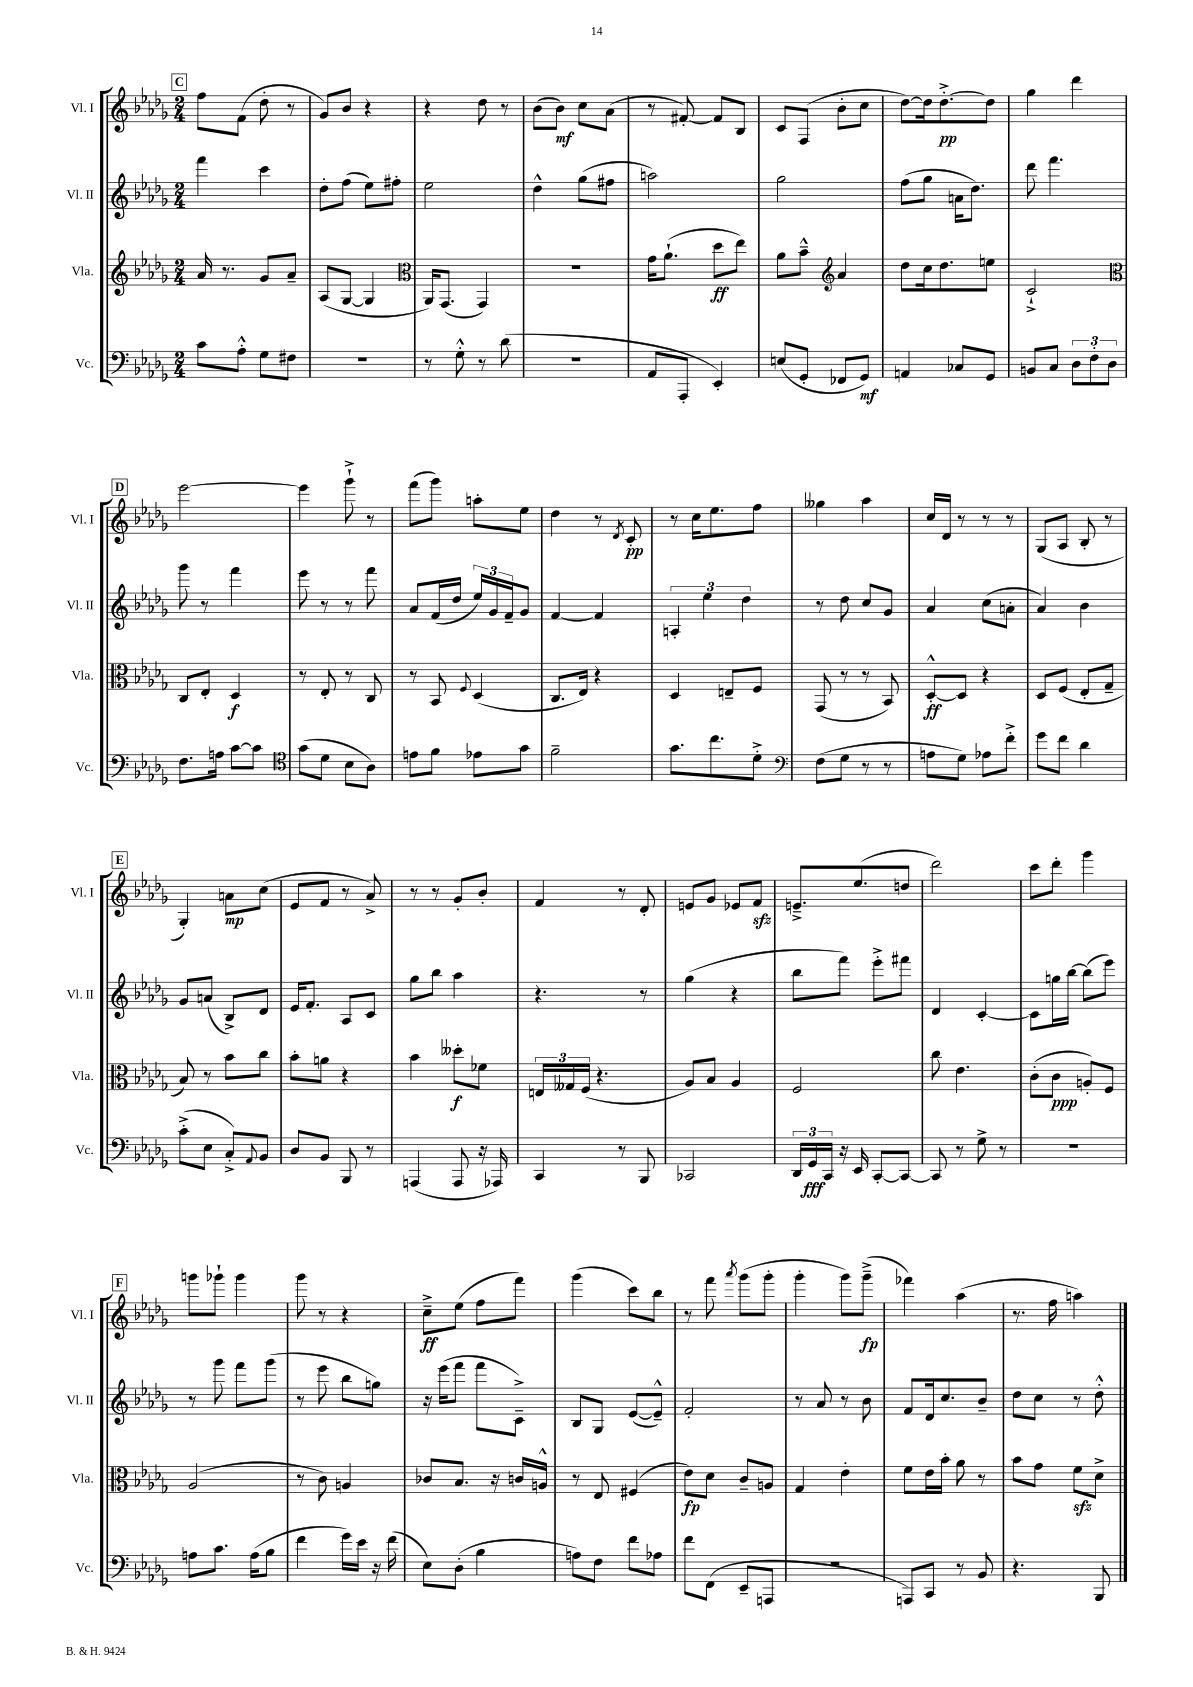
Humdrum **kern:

**kern	**dynam	**kern	**dynam	**kern	**kern	**dynam
*part4	*part4	*part3	*part3	*part2	*part1	*part1
*staff4	*staff4	*staff3	*staff3	*staff2	*staff1	*staff1
*I"Vc.	*	*I"Vla.	*	*I"Vl. II	*I"Vl. I	*
*I'Vc.	*	*I'Vla.	*	*I'Vl. II	*I'Vl. I	*
*clefF4	*	*clefG2	*	*clefG2	*clefG2	*
*k[b-e-a-d-g-]	*	*k[b-e-a-d-g-]	*	*k[b-e-a-d-g-]	*k[b-e-a-d-g-]	*
*M2/4	*	*M2/4	*	*M2/4	*M2/4	*
!!LO:REH:place=s1:t=C
=21	=21	=21	=21	=21	=21	=21
8c\L	.	16a-/	.	4fff\	8ff\L	.
.	.	8.r	.	.	.	.
8A-'^^\J	.	.	.	.	(8f\J	.
8G-\L	.	8g-/L	.	4ccc\	8dd-'\	.
8F#X\J	.	8a-~/J	.	.	8r	.
=22	=22	=22	=22	=22	=22	=22
2r	.	(8A-/L	.	8dd-'\L	8g-/L)	.
.	.	[8G-/J	.	(8ff\J	8b-/J	.
.	.	4G-/]	.	8ee-\L)	4r	.
.	.	.	.	8ff#X'\J	.	.
=23	=23	=23	=23	=23	=23	=23
*	*	*clefC3	*	*	*	*
8r	.	16AA-/KL)	.	2ee-\	4r	.
.	.	(8.GG-/J	.	.	.	.
8G-'^^\	.	.	.	.	.	.
8r	.	4GG-/)	.	.	8dd-\	.
(8d-\	.	.	.	.	8r	.
=24	=24	=24	=24	=24	=24	=24
2r	.	2r	.	4dd-^^\	(8b-\L	.
.	.	.	.	.	8b-\J)	mf
.	.	.	.	(8gg-\L	8cc\L	.
.	.	.	.	8ff#X\J	(8a-\J	.
=25	=25	=25	=25	=25	=25	=25
8AA-/L	.	16g-\KL	.	2aan\)	8r	.
.	.	(8.a-`\J	.	.	.	.
8AAA-'/J	.	.	.	.	[8f#X'/)	.
4EE-'/)	.	8dd-\L	ff	.	8f#/L]	.
.	.	8ee-\J)	.	.	8B-/J	.
=26	=26	=26	=26	=26	=26	=26
(8En/L	.	8a-\L	.	2gg-\	8c/L	.
8GG-'/J	.	8b-~^^\J	.	.	(8F/J	.
*	*	*clefG2	*	*	*	*
8FF-X/L	.	4a-/	.	.	8b-'\L	.
8GG-/J)	mf	.	.	.	8cc\J	.
=27	=27	=27	=27	=27	=27	=27
4AAn/	.	8dd-\L	.	(8ff\L	[8dd-\L)	.
.	.	16cc\k	.	8gg-\J	16dd-\k]	.
.	.	8.dd-\	.	.	[8.dd-'^\	pp
8C-X/L	.	.	.	16an\KL	.	.
.	.	.	.	8.dd-\J)	.	.
8GG-/J	.	8een\J	.	.	8dd-\J]	.
=28	=28	=28	=28	=28	=28	=28
8BBn/L	.	2c`^/	.	8ddd-\	4gg-\	.
8C/J	.	.	.	4.fff\	.	.
12D-\L	.	.	.	.	4ddd-\	.
12F'\	.	.	.	.	.	.
12D-\J	.	.	.	.	.	.
!!LO:LB:g=z
!!LO:REH:place=s1:t=D
=29	=29	=29	=29	=29	=29	=29
*	*	*clefC3	*	*	*	*
8.F\L	.	8C/L	.	8ggg-\	[2eee-\	.
.	.	8E-'/J	.	8r	.	.
16An\Jk	.	.	.	.	.	.
[8c\L	.	4D-/	f	4fff\	.	.
8c\J]	.	.	.	.	.	.
=30	=30	=30	=30	=30	=30	=30
*clefC4	*	*	*	*	*	*
(8g-\L	.	8r	.	8eee-\	4eee-\]	.
8d-\J	.	8E-'/	.	8r	.	.
8B-\L	.	8r	.	8r	8ggg-`^\	.
8A-\J)	.	8C/	.	8fff\	8r	.
=31	=31	=31	=31	=31	=31	=31
8en\L	.	8r	.	8a-/L	(8fff\L	.
8f\J	.	8BB-/	.	(16f/L	8ggg-\J)	.
.	.	.	.	16dd-/JJ	.	.
.	.	8qqF/	.	.	.	.
8e-X\L	.	(4D-/	.	24ee-/LL)	8aan'\L	.
.	.	.	.	24g-/	.	.
.	.	.	.	24f~/J	.	.
8g-\J	.	.	.	8g-/J	8ee-\J	.
=32	=32	=32	=32	=32	=32	=32
2f~\	.	8.C/L	.	[4f/	4dd-\	.
.	.	16E-/Jk)	.	.	.	.
.	.	4r	.	4f/]	8r	.
.	.	.	.	.	8qd-/	.
.	.	.	.	.	8c'/	pp
=33	=33	=33	=33	=33	=33	=33
8.g-\L	.	4D-/	.	6An'/	8r	.
.	.	.	.	.	16cc\KL	.
.	.	.	.	6ee-\	.	.
8.cc\	.	.	.	.	8.ee-\	.
.	.	8En~/L	.	.	.	.
.	.	.	.	6dd-\	.	.
8d-'^\J	.	8F/J	.	.	8ff\J	.
=34	=34	=34	=34	=34	=34	=34
*clefF4	*	*	*	*	*	*
(8F\L	.	(8GG-/	.	8r	4gg--X\	.
8G-\J	.	8r	.	8dd-\	.	.
8r	.	8r	.	8cc/L	4aa-\	.
8r	.	8BB-/)	.	8g-/J	.	.
=35	=35	=35	=35	=35	=35	=35
8An\L	.	[8D-'^^/L	ff	4a-/	16cc/LL	.
.	.	.	.	.	16d-/JJ	.
8G-\J)	.	8D-/J]	.	.	8r	.
8A-X\L	.	4r	.	(8cc\L	8r	.
8f'^\J	.	.	.	8an'\J	8r	.
=36	=36	=36	=36	=36	=36	=36
8g-\L	.	8D-/L	.	4a-/)	(8G-/L	.
8f\J	.	(8F/J	.	.	8A-/J	.
4d-\	.	8E-'/L	.	4b-\	8B-'/	.
.	.	8G-~/J	.	.	8r	.
!!LO:LB:g=z
!!LO:REH:place=s1:t=E
=37	=37	=37	=37	=37	=37	=37
(8c'^\L	.	8B-/)	.	8g-/L	4G-'/)	.
8E-\J	.	8r	.	(8an/J	.	.
8C'^/L)	.	8b-\L	.	8B-^/L)	8an\L	mp
8qqAA-/	.	.	.	.	.	.
8BB-/J	.	8cc\J	.	8d-/J	(8cc\J	.
=38	=38	=38	=38	=38	=38	=38
8D-/L	.	8b-'\L	.	16e-/KL	8e-/L	.
.	.	.	.	8.f'/J	.	.
8BB-/J	.	8an\J	.	.	8f/J	.
8BBB-/	.	4r	.	8A-/L	8r	.
8r	.	.	.	8c/J	8a-^/)	.
=39	=39	=39	=39	=39	=39	=39
(4AAAn/	.	4b-\	.	8gg-\L	8r	.
.	.	.	.	8bb-\J	8r	.
8AAA/	.	8dd--X'\L	f	4aa-\	8g-'/L	.
16r	.	8f-X\J	.	.	8b-'/J	.
16AAA-X/)	.	.	.	.	.	.
=40	=40	=40	=40	=40	=40	=40
4CC/	.	24En/LL	.	4.r	4f/	.
.	.	24G--X/	.	.	.	.
.	.	(24F/JJ	.	.	.	.
.	.	4.r	.	.	.	.
8r	.	.	.	.	8r	.
8BBB-/	.	.	.	8r	8d-'/	.
=41	=41	=41	=41	=41	=41	=41
2CC-X/	.	8A-/L)	.	(4gg-\	8en/L	.
.	.	8B-/J	.	.	8g-/J	.
.	.	4A-/	.	4r	8e-X/L	.
.	.	.	.	.	8fzz/J	.
=42	=42	=42	=42	=42	=42	=42
24DD-/LL	.	2F/	.	8bb-\L	8.en~^/L	.
24GG-/	fff	.	.	.	.	.
24CC/JJ	.	.	.	.	.	.
16r	.	.	.	8fff\J)	.	.
16EE-/	.	.	.	.	(8.ee-/	.
[8CC'/L	.	.	.	8eee-'^\L	.	.
8CC/J_	.	.	.	8fff#X\J	8ddn/J	.
=43	=43	=43	=43	=43	=43	=43
8CC/]	.	8cc\	.	4d-/	2ddd-\)	.
8r	.	4.e-\	.	.	.	.
8G-^\	.	.	.	[4c'/	.	.
8r	.	.	.	.	.	.
=44	=44	=44	=44	=44	=44	=44
2r	.	(8c'\L	.	8c\L]	8ccc\L	.
.	.	8c\J	ppp	16ggn\L	8ddd-'\J	.
.	.	.	.	[16bb-\JJ	.	.
.	.	8An'/L)	.	(8bb-\L]	4ggg-\	.
.	.	8F/J	.	8eee-\J)	.	.
!!LO:LB:g=z
!!LO:REH:place=s1:t=F
=45	=45	=45	=45	=45	=45	=45
8An\L	.	(2A-/	.	8r	8gggn\L	.
8.c\J	.	.	.	8ggg-\	8ggg-X`\J	.
.	.	.	.	8fff\L	4ggg-\	.
(16A\KL	.	.	.	.	.	.
8B-\J	.	.	.	(8ggg-\J	.	.
=46	=46	=46	=46	=46	=46	=46
4f\	.	8r	.	8r	8ggg-\	.
.	.	8c\)	.	8eee-\	8r	.
16g-\LL)	.	4An/	.	8bb-\L	4r	.
16e-\JJ	.	.	.	.	.	.
16r	.	.	.	8ggn\J)	.	.
(16f\	.	.	.	.	.	.
=47	=47	=47	=47	=47	=47	=47
8E-\L)	.	8c-X/L	.	16r	8cc~^\L	ff
.	.	.	.	(16eee-\KL	.	.
(8D-'\J	.	8.B-/J	.	8fff\J	(8ee-\J	.
4B-\	.	.	.	8fff\L	8ff\L	.
.	.	16r	.	.	.	.
.	.	16cn/LL	.	8c~^\J)	8fff\J)	.
.	.	16An^^/JJ	.	.	.	.
=48	=48	=48	=48	=48	=48	=48
8An\L)	.	8r	.	8B-/L	(4ggg-\	.
8F\J	.	8E-/	.	8G-/J	.	.
8f\L	.	(4F#X/	.	([8e-/L	8ccc\L)	.
8A-X\J	.	.	.	8e-~^^/J])	8bb-\J	.
=49	=49	=49	=49	=49	=49	=49
8f\L	.	8e-\L)	fp	2f'/	8r	.
(8FF\J	.	8d-\J	.	.	8fff\	.
.	.	.	.	.	8qaaa-/	.
8EE-~/L	.	8c~/L	.	.	(8ggg-\L	.
8AAAn/J	.	8An/J	.	.	8ggg-'\J	.
=50	=50	=50	=50	=50	=50	=50
2r	.	4G-/	.	8r	4ggg-'\	.
.	.	.	.	8a-/	.	.
.	.	4e-'\	.	8r	8ggg-\L)	.
.	.	.	.	8b-\	(8ggg-~^\J	fp
=51	=51	=51	=51	=51	=51	=51
8AAAn/L)	.	8f\L	.	8f/L	4fff-X\)	.
8CC/J	.	16e-\L	.	16d-/k	.	.
.	.	16b-'\JJ	.	8.cc/	.	.
8r	.	8a-\	.	.	(4aa-\	.
8BB-/	.	8r	.	8b-~/J	.	.
=52	=52	=52	=52	=52	=52	=52
4.r	.	8b-\L	.	8dd-\L	8.r	.
.	.	8g-\J	.	8cc\J	.	.
.	.	.	.	.	16ff\	.
.	.	8fzz\L	.	8r	4aan\)	.
8BBB-/	.	8d-^\J	.	8dd-'^^\	.	.
==	==	==	==	==	==	==
*-	*-	*-	*-	*-	*-	*-
